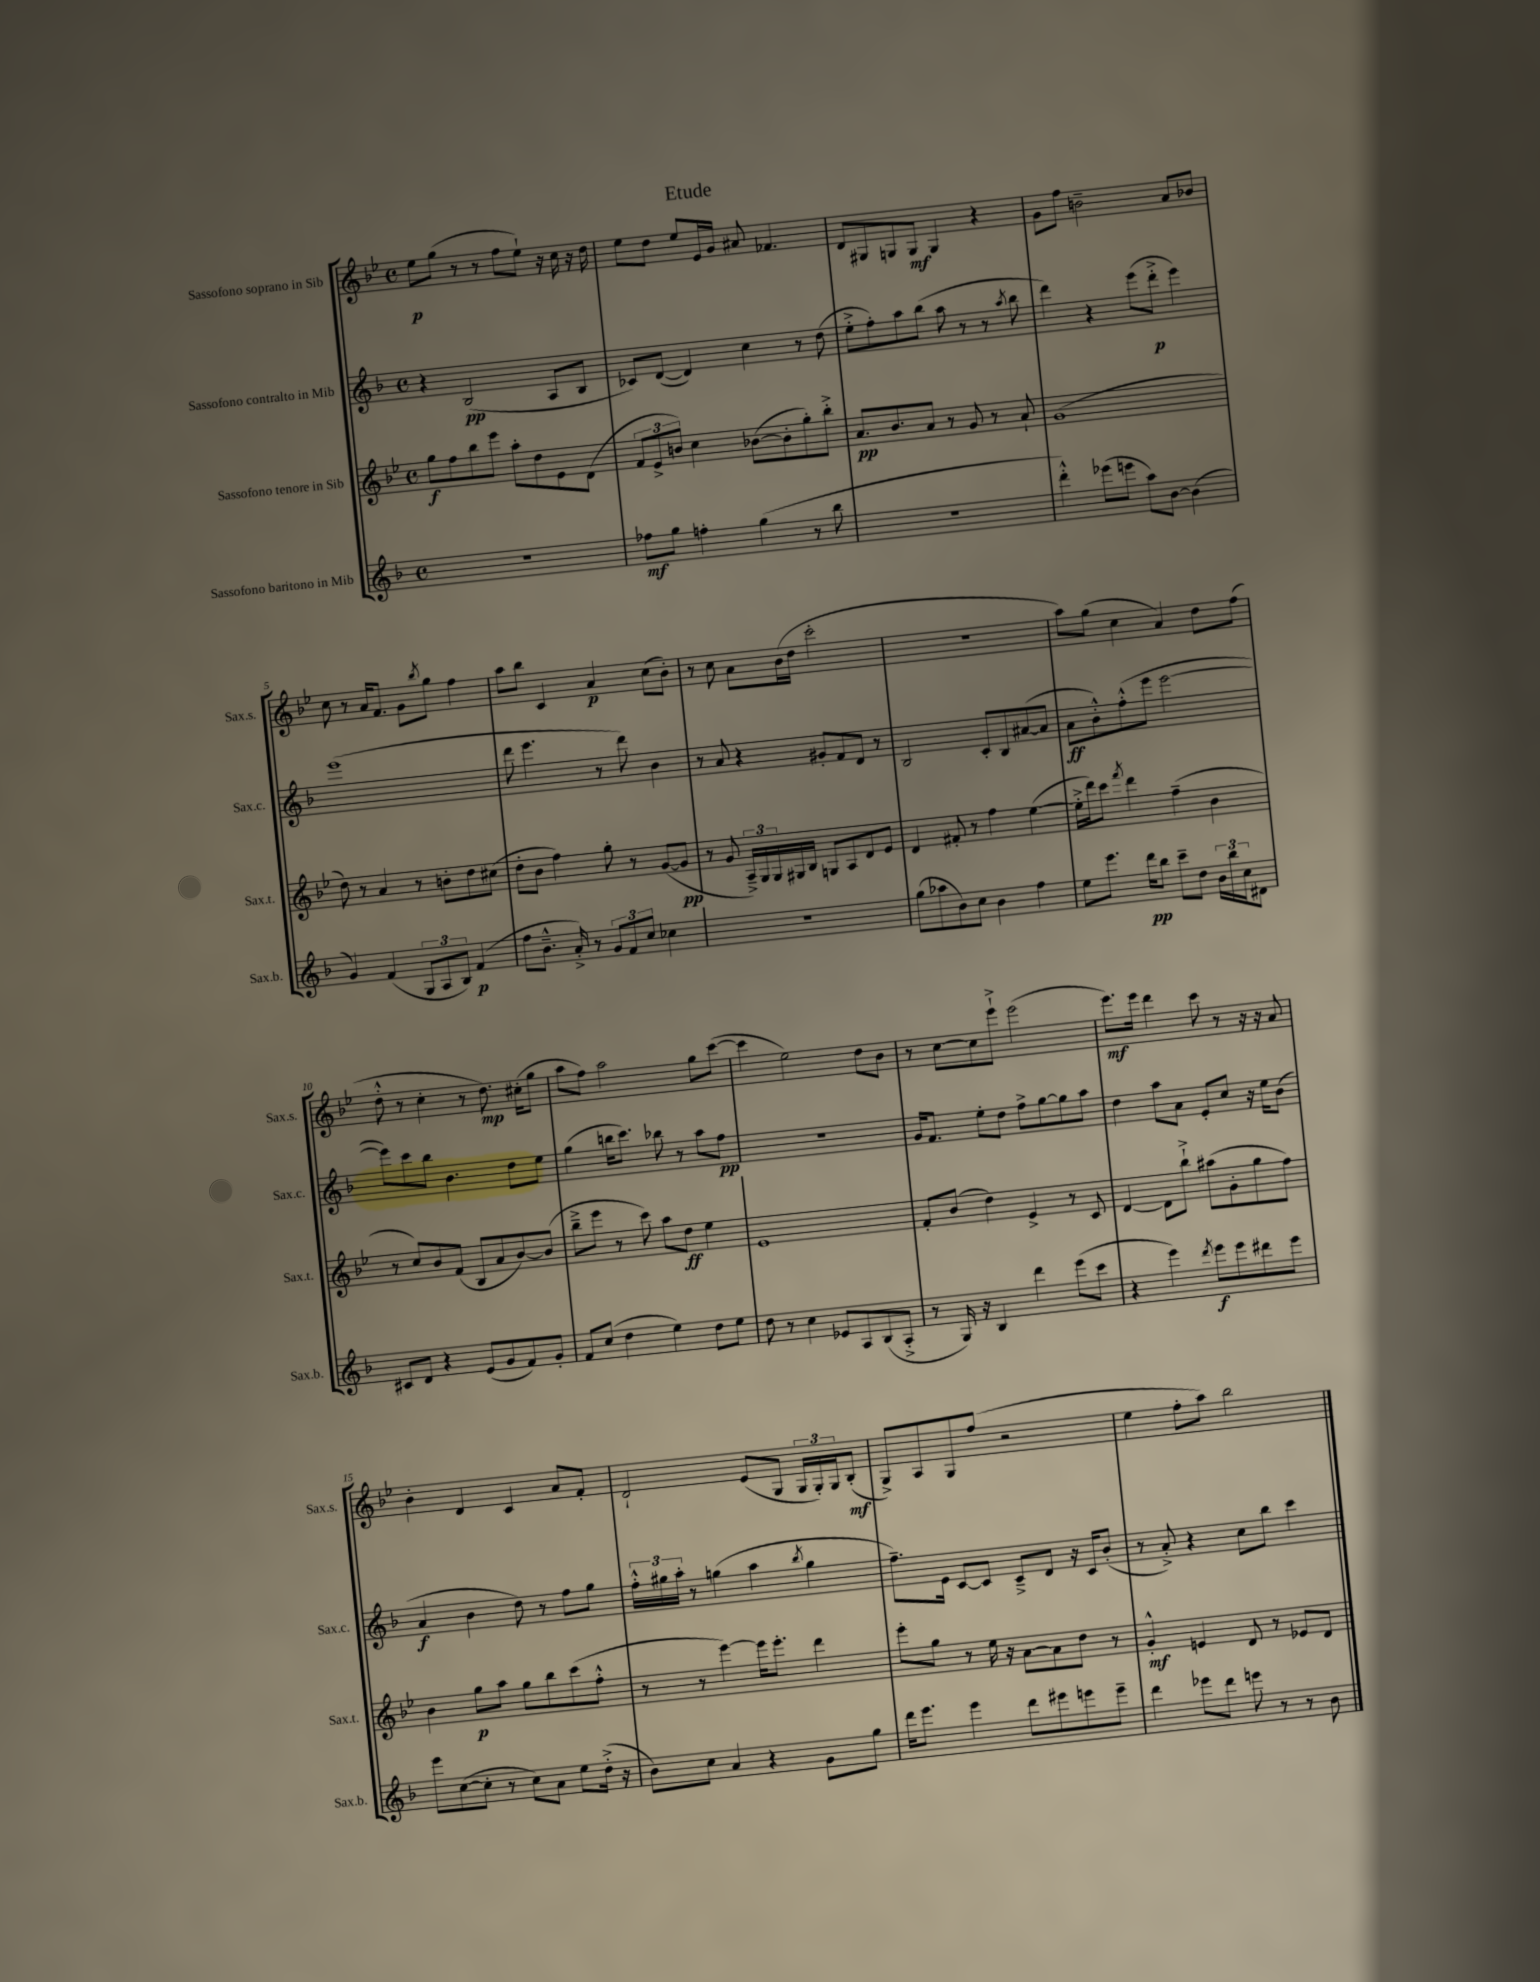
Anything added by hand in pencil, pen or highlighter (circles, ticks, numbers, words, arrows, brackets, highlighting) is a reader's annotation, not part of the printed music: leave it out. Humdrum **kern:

**kern	**dynam	**kern	**dynam	**kern	**dynam	**kern	**dynam
*part4	*part4	*part3	*part3	*part2	*part2	*part1	*part1
*staff4	*staff4	*staff3	*staff3	*staff2	*staff2	*staff1	*staff1
*I"Sassofono baritono in Mib	*	*I"Sassofono tenore in Sib	*	*I"Sassofono contralto in Mib	*	*I"Sassofono soprano in Sib	*
*I'Sax.b.	*	*I'Sax.t.	*	*I'Sax.c.	*	*I'Sax.s.	*
*clefG2	*	*clefG2	*	*clefG2	*	*clefG2	*
*k[b-]	*	*k[b-e-]	*	*k[b-]	*	*k[b-e-]	*
*M4/4	*	*M4/4	*	*M4/4	*	*M4/4	*
*met(c)	*	*met(c)	*	*met(c)	*	*met(c)	*
=1	=1	=1	=1	=1	=1	=1	=1
1r	.	8gg\L	f	4r	.	8ee-\L	p
.	.	8ff\	.	.	.	(8gg\J	.
.	.	8bb-\	.	(2B-/	pp	8r	.
.	.	8eee-\J	.	.	.	8r	.
.	.	8aa'\L	.	.	.	8ff\L	.
.	.	8dd\	.	.	.	8ee-`\J)	.
.	.	8e-\	.	8A/L	.	16r	.
.	.	.	.	.	.	16cc\	.
.	.	(8d\J	.	8B-/J	.	16r	.
.	.	.	.	.	.	16dd\	.
=2	=2	=2	=2	=2	=2	=2	=2
8ff-X\L	mf	12f/L	.	8c-X/L)	.	8ee-\L	.
.	.	12e-^/	.	.	.	.	.
8gg\J	.	.	.	([8d/J	.	8dd\J	.
.	.	12bn/J)	.	.	.	.	.
4ffn'\	.	4cc\	.	4d/])	.	8ee-/L	.
.	.	.	.	.	.	16e-/L	.
.	.	.	.	.	.	16g/JJ	.
(4gg\	.	([8b-X\L	.	4cc\	.	8a#X/	.
.	.	8b-'\]	.	.	.	4.f-X/	.
8r	.	8gg'\)	.	8r	.	.	.
8bb-\	.	8bb-'^\J	.	(8dd\	.	.	.
=3	=3	=3	=3	=3	=3	=3	=3
1r	.	8.a/L	pp	8ee'^\L	.	8d/L	.
.	.	.	.	8ff'\)	.	8G#X/	.
.	.	8.b-/	.	.	.	.	.
.	.	.	.	8aa\	.	8Gn/	.
.	.	8a/J	.	(8bb-\J	.	8G/J	mf
.	.	8r	.	8aa\	.	4G/	.
.	.	8g/	.	8r	.	.	.
.	.	8r	.	8r	.	4r	.
.	.	.	.	8qaa/	.	.	.
.	.	8a`/	.	8bb-\	.	.	.
=4	=4	=4	=4	=4	=4	=4	=4
4ddd'^^\)	.	(1g	.	4ddd\)	.	8g\L	.
.	.	.	.	.	.	8ff\J	.
(8eee-X\L	.	.	.	4r	.	2bn~\	.
8eeen\J	.	.	.	.	.	.	.
8aa\L)	.	.	.	(8eee\L	.	.	.
[8b-\J	.	.	.	8ddd'^\J	p	.	.
(4b-\]	.	.	.	4eee\)	.	8a/L	.
.	.	.	.	.	.	8b-X/J	.
!!LO:LB:g=z
=5	=5	=5	=5	=5	=5	=5	=5
4g/)	.	8dd\)	.	(1eee	.	8cc\	.
.	.	8r	.	.	.	8r	.
(4f/	.	4a/	.	.	.	16a/KL	.
.	.	.	.	.	.	8.f/J	.
12G/L	.	8r	.	.	.	8g\L	.
12A/	.	.	.	.	.	.	.
.	.	.	.	.	.	8qbb-/	.
.	.	8bn'\L	.	.	.	8gg\J	.
12B-/J)	.	.	.	.	.	.	.
(4f/	p	8dd\	.	.	.	4ff\	.
.	.	(8cc#X\J	.	.	.	.	.
=6	=6	=6	=6	=6	=6	=6	=6
8ff\L	.	8dd'\L	.	8ddd\	.	8aa\L	.
8.b-~^^\J	.	8b-\J	.	4.eee\	.	8bb-\J	.
.	.	4ff\)	.	.	.	4c/	.
16a'^/)	.	.	.	.	.	.	.
8r	.	.	.	.	.	.	.
12g/L	.	8gg'\	.	8r	.	4a/	p
12f/	.	.	.	.	.	.	.
.	.	8r	.	8ddd\)	.	.	.
12cc/J	.	.	.	.	.	.	.
4cc-X\	.	([8g/L	.	4b-\	.	(8cc\L	.
.	.	8g/J]	pp	.	.	8b-'\J)	.
=7	=7	=7	=7	=7	=7	=7	=7
1r	.	8r	.	8r	.	8r	.
.	.	8g/	.	8a/	.	8cc\	.
.	.	24A~^/LL)	.	4r	.	8a\L	.
.	.	24G/	.	.	.	.	.
.	.	24G/	.	.	.	.	.
.	.	16G#X/	.	.	.	(16b-\L	.
.	.	16B-/JJ	.	.	.	16dd\JJ	.
.	.	8Gn/L	.	8g#X'/L	.	2ccc'\	.
.	.	8A/	.	8f/	.	.	.
.	.	8d/	.	8d/J	.	.	.
.	.	8e-/J	.	8r	.	.	.
=8	=8	=8	=8	=8	=8	=8	=8
(8gg\L	.	4d/	.	2B-/	.	1r	.
8aa-X\	.	.	.	.	.	.	.
8b-\)	.	8f#X'/	.	.	.	.	.
8cc\J	.	8r	.	.	.	.	.
4b-\	.	4ff\	.	8c'/L	.	.	.
.	.	.	.	8B-/	.	.	.
4ff\	.	([4ee-\	.	([8a#X/	.	.	.
.	.	.	.	8a#/J]	.	.	.
=9	=9	=9	=9	=9	=9	=9	=9
8ee\L	.	16ee-'^\LL]	.	8a\L	ff	8aa\L)	.
.	.	16ddd\J)	.	.	.	.	.
8.eee\J	.	8ccc\J	.	8b-'^^\)	.	(8gg\J	.
.	.	8qfff/	.	.	.	.	.
.	.	4ddd\	.	(8ff'^^\	.	4cc\	.
16ddd\KL	pp	.	.	.	.	.	.
8bb-\J	.	.	.	8eee\J	.	.	.
8ccc~\L	.	(4ff~\	.	[2eee\	.	4a/)	.
8dd\J	.	.	.	.	.	.	.
24b-\LL	.	4b-\	.	.	.	8dd\L	.
24bb-\	.	.	.	.	.	.	.
24cc\J	.	.	.	.	.	.	.
8d#X\J	.	.	.	.	.	(8ff\J	.
!!LO:LB:g=z
=10	=10	=10	=10	=10	=10	=10	=10
8c#X/L	.	8r	.	8eee\L])	.	8dd'^^\	.
8d/J	.	8cc/L)	.	8ccc\	.	8r	.
4r	.	8b-/	.	8bb-\J	.	4cc'\	.
.	.	(8f/J	.	4.b-\	.	.	.
(8e/L	.	8B-/L	.	.	.	8r	.
8g/	.	8a/	.	.	.	8.dd\)	mp
8f/)	.	[8b-/)	.	8dd\L	.	.	.
.	.	.	.	.	.	(16cc#X'\KL	.
8g'/J	.	(8b-/J]	.	8ee\J	.	8gg\J	.
=11	=11	=11	=11	=11	=11	=11	=11
8f/L	.	8bb-~^\L	.	(4gg\	.	8aa\L	.
(8cc/J	.	8eee-\J	.	.	.	8ff\J)	.
4dd\	.	8r	.	16bbn\KL	.	2aa\	.
.	.	.	.	8.ccc\J)	.	.	.
.	.	8ccc\)	.	.	.	.	.
4ee\)	.	8aa\L	.	8bb-X\	.	.	.
.	.	8dd\J	ff	8r	.	.	.
8dd\L	.	4ee-\	.	8aa\L	.	8gg\L	.
8ee\J	.	.	.	8ff\J	pp	([8ccc\J	.
=12	=12	=12	=12	=12	=12	=12	=12
8dd\	.	1e-	.	1r	.	4ccc\]	.
8r	.	.	.	.	.	.	.
4cc\	.	.	.	.	.	2ee-\)	.
8e-X/L	.	.	.	.	.	.	.
8A/	.	.	.	.	.	.	.
(8B-/	.	.	.	.	.	8dd\L	.
8A'^/J	.	.	.	.	.	8b-\J	.
=13	=13	=13	=13	=13	=13	=13	=13
8r	.	8f'/L	.	16g/KL	.	8r	.
.	.	.	.	8.f/J	.	.	.
16G/)	.	(8b-/J	.	.	.	[8cc\L	.
16r	.	.	.	.	.	.	.
4B-/	.	4dd\)	.	8ee'\L	.	8cc\]	.
.	.	.	.	8dd\J	.	8eee-`^\J	.
4ddd\	.	4e-^/	.	8ff^\L	.	(2eee-\	.
.	.	.	.	[8gg\	.	.	.
(8eee\L	.	8r	.	8gg\]	.	.	.
8ccc\J	.	8c/	.	8aa\J	.	.	.
=14	=14	=14	=14	=14	=14	=14	=14
4r	.	[4d/	.	4dd\	.	8.eee-\L)	mf
.	.	.	.	.	.	16eee-\Jk	.
4eee\)	.	8d\L]	.	8aa\L	.	4ddd\	.
.	.	8bb-`^\J	.	8a\J	.	.	.
8qddd/	.	.	.	.	.	.	.
8eee\L	f	(8aa#X\L	.	8e'/L	.	8ccc\	.
8eee\	.	8g'\	.	8cc/J	.	8r	.
8ddd#X\	.	8gg\	.	16r	.	16r	.
.	.	.	.	16ee\KL	.	16r	.
8eee\J	.	8ff\J)	.	(8b-\J	.	8a/	.
!!LO:LB:g=z
=15	=15	=15	=15	=15	=15	=15	=15
8eee\L	.	4b-\	.	4a/	f	4b-'\	.
([8cc\	.	.	.	.	.	.	.
8cc'\J]	.	8gg\L	p	4b-\	.	4d/	.
8r	.	8aa\J	.	.	.	.	.
8cc\L)	.	8gg\L	.	8dd\)	.	4c/	.
8a\J	.	8bb-\	.	8r	.	.	.
8ee\L	.	(8ccc\	.	8ff\L	.	8a/L	.
(16dd'^\Jk	.	8ff'^^\J	.	8gg\J	.	8f'/J	.
16r	.	.	.	.	.	.	.
=16	=16	=16	=16	=16	=16	=16	=16
8b-\L)	.	8r	.	24ff'^^\LL	.	2d`/	.
.	.	.	.	24gg#X\	.	.	.
.	.	.	.	24aa'\JJ	.	.	.
8cc\J	.	8r	.	8r	.	.	.
4a/	.	[4eee-\)	.	(4ggn\	.	.	.
4r	.	16eee-\KL]	.	4aa\	.	(8e-/L	.
.	.	8.eee-'\J	.	.	.	.	.
.	.	.	.	.	.	8G/J	.
.	.	.	.	8qbb-/	.	.	.
8g\L	.	4ddd\	.	4gg\	.	24G/LL	.
.	.	.	.	.	.	24G'/)	.
.	.	.	.	.	.	24G/J	.
8gg\J	.	.	.	.	.	(8B-'/J	mf
=17	=17	=17	=17	=17	=17	=17	=17
16ddd\KL	.	8eee-'\L	.	8.ff~\L)	.	8G^/L)	.
8.eee\J	.	.	.	.	.	.	.
.	.	8gg\J	.	.	.	8A/	.
.	.	.	.	16e\Jk	.	.	.
4eee\	.	8r	.	[8c/L	.	8G/	.
.	.	16ee-\	.	8c/J]	.	(8ff/J	.
.	.	16r	.	.	.	.	.
8ddd\L	.	[8a\L	.	8c~^/L	.	2r	.
8eee#X\	.	8a\]	.	8d/J	.	.	.
8eeen\	.	8dd\J	.	16r	.	.	.
.	.	.	.	16c/KL	.	.	.
8eee~\J	.	8r	.	(8b-'/J	.	.	.
=18	=18	=18	=18	=18	=18	=18	=18
4ddd\	.	4g'^^/	mf	8r	.	4ee-\	.
.	.	.	.	8a'^/)	.	.	.
8eee-X\L	.	4en/	.	4r	.	8ff'\L	.
8ddd\J	.	.	.	.	.	8aa\J)	.
8eeen\	.	8d/	.	8cc\L	.	2bb-\	.
8r	.	8r	.	8bb-\J	.	.	.
8r	.	8e-X/L	.	4ccc\	.	.	.
8b-\	.	8d/J	.	.	.	.	.
==	==	==	==	==	==	==	==
*-	*-	*-	*-	*-	*-	*-	*-
